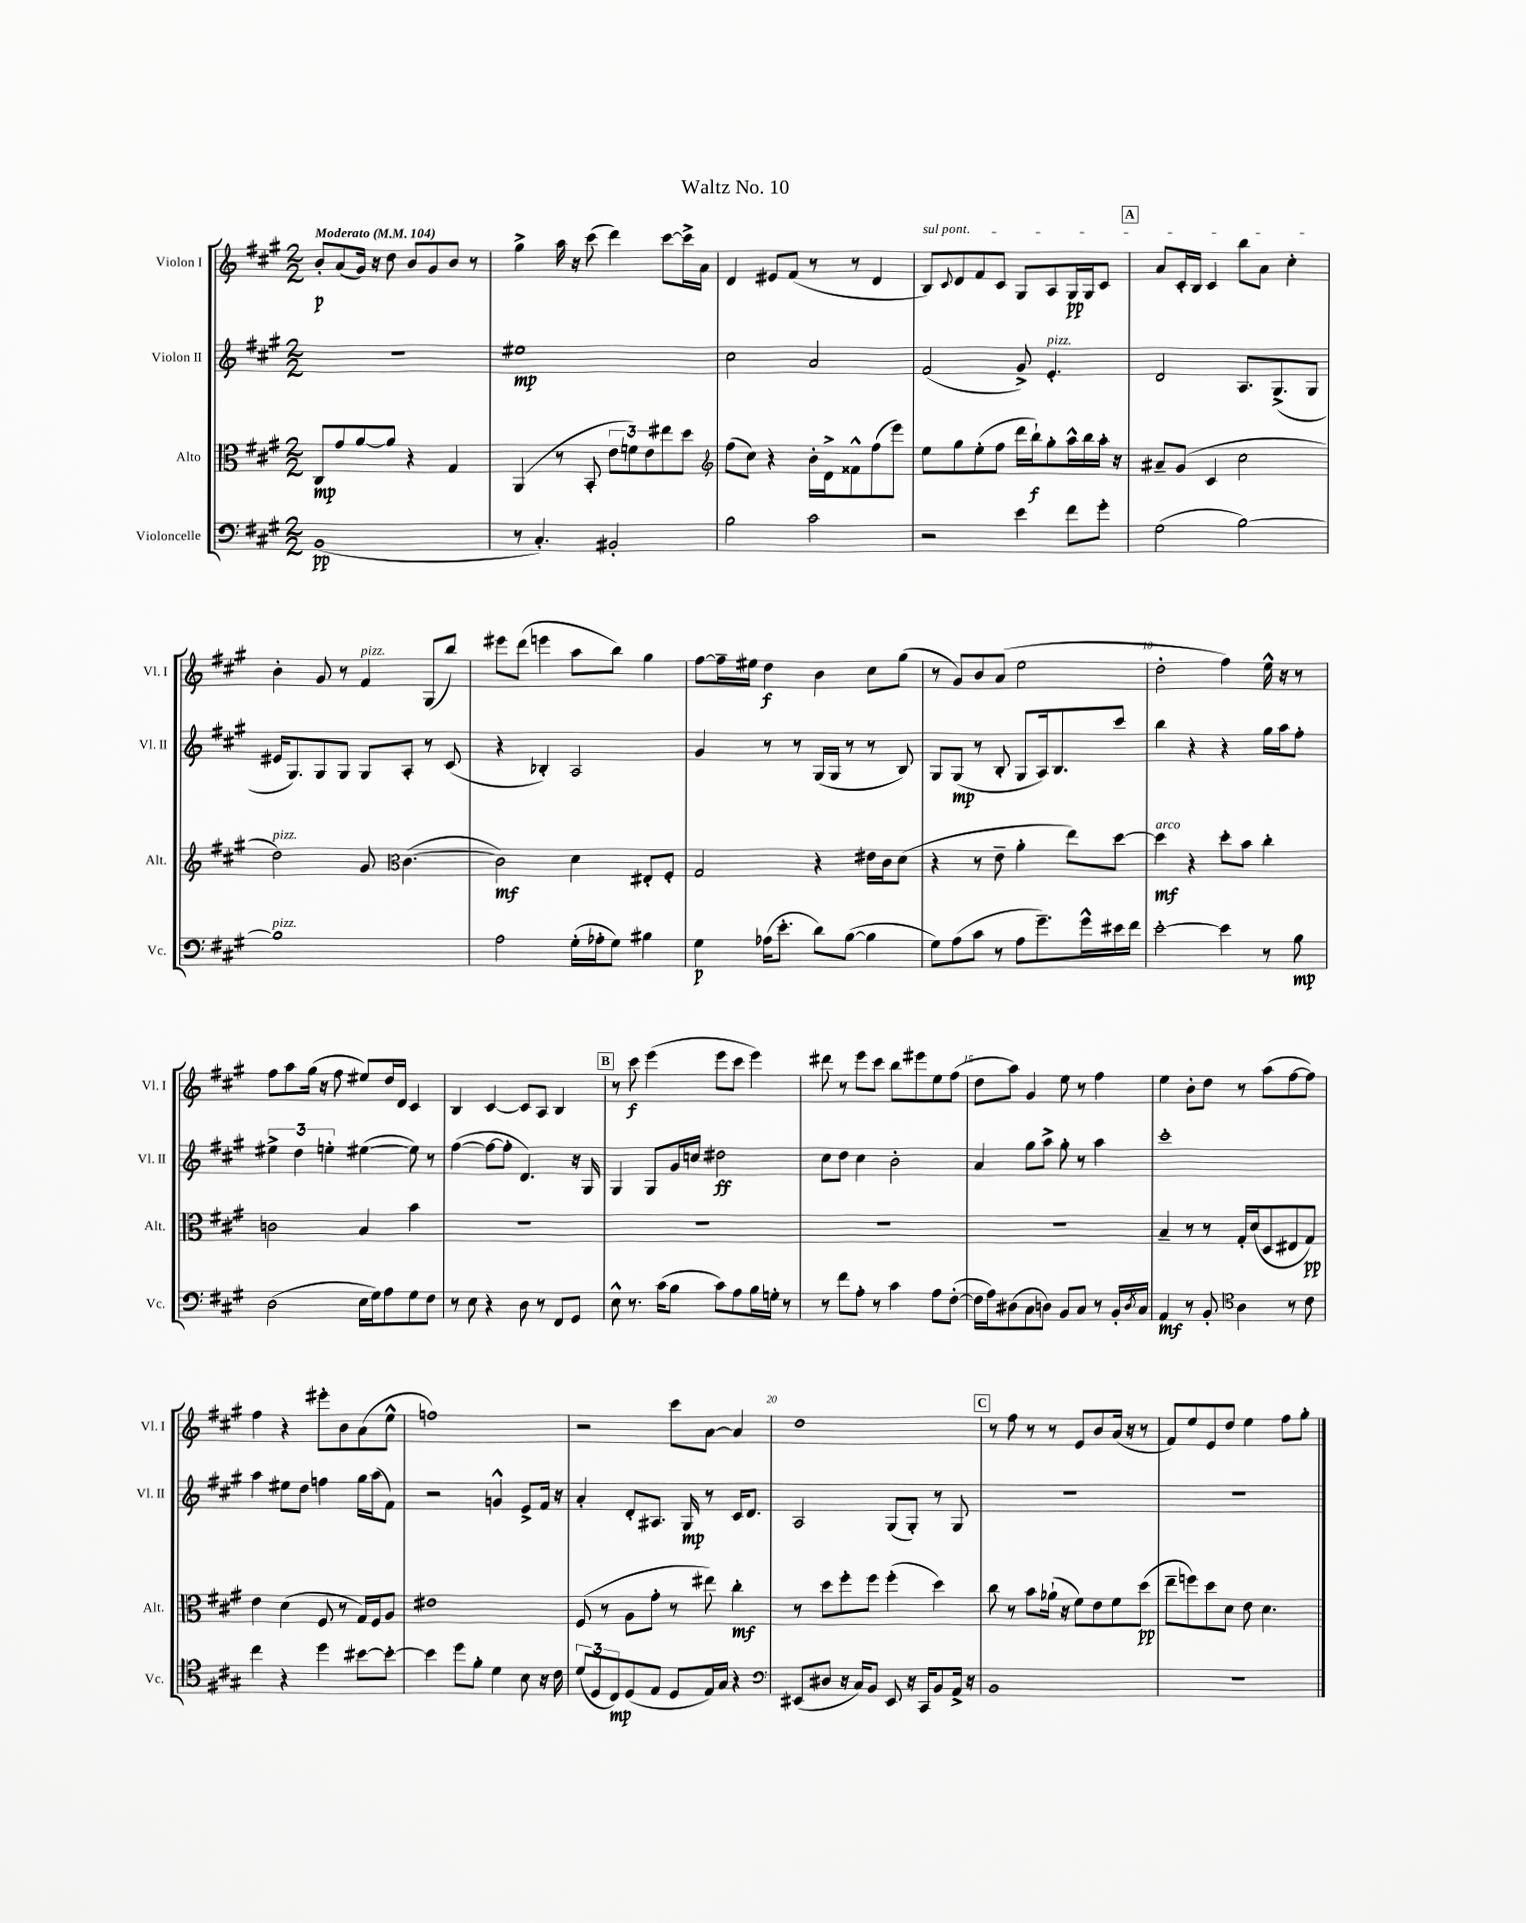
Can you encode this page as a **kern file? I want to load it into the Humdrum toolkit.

**kern	**dynam	**kern	**dynam	**kern	**dynam	**kern	**dynam
*part4	*part4	*part3	*part3	*part2	*part2	*part1	*part1
*staff4	*staff4	*staff3	*staff3	*staff2	*staff2	*staff1	*staff1
*I"Violoncelle	*	*I"Alto	*	*I"Violon II	*	*I"Violon I	*
*I'Vc.	*	*I'Alt.	*	*I'Vl. II	*	*I'Vl. I	*
*clefF4	*	*clefC3	*	*clefG2	*	*clefG2	*
*k[f#c#g#]	*	*k[f#c#g#]	*	*k[f#c#g#]	*	*k[f#c#g#]	*
*M2/2	*	*M2/2	*	*M2/2	*	*M2/2	*
*MM104	*	*MM104	*	*MM104	*	*MM104	*
=1	=1	=1	=1	=1	=1	=1	=1
!	!	!	!	!	!	!LO:TX:a:B:t=Moderato	!
(1BB	pp	8C#/L	mp	1r	.	8b'/L	p
.	.	8g#/	.	.	.	(8a/	.
.	.	[8a/	.	.	.	16g#/Jk)	.
.	.	.	.	.	.	16r	.
.	.	8a/J]	.	.	.	8dd\	.
.	.	4r	.	.	.	8b/L	.
.	.	.	.	.	.	8g#/	.
.	.	4G#/	.	.	.	8b/J	.
.	.	.	.	.	.	8r	.
=2	=2	=2	=2	=2	=2	=2	=2
8r	.	(4AA/	.	1ee#X	mp	4gg#^\	.
4.C#'/)	.	.	.	.	.	.	.
.	.	8r	.	.	.	16aa\	.
.	.	.	.	.	.	16r	.
.	.	8BB'/	.	.	.	(8ccc#\	.
2BB#X'/	.	12e\L	.	.	.	4ddd\)	.
.	.	12fn\)	.	.	.	.	.
.	.	12e\	.	.	.	.	.
.	.	8ee#X\	.	.	.	[8ccc#\L	.
.	.	8dd\J	.	.	.	16ccc#^\L]	.
.	.	.	.	.	.	16a\JJ	.
=3	=3	=3	=3	=3	=3	=3	=3
*	*	*clefG2	*	*	*	*	*
2B\	.	(8ff#\L	.	2cc#\	.	4d/	.
.	.	8cc#\J)	.	.	.	.	.
.	.	4r	.	.	.	8e#X/L	.
.	.	.	.	.	.	(8f#/J	.
2c#\	.	16b'\LL	.	2a/	.	8r	.
.	.	16d^\J	.	.	.	.	.
.	.	8f##X^^\	.	.	.	8r	.
.	.	(8ff#\	.	.	.	4d/	.
.	.	8eee\J)	.	.	.	.	.
=4	=4	=4	=4	=4	=4	=4	=4
!	!	!	!	!	!	!LO:TX:a:i:t=sul pont.	!
2r	.	8ee\L	.	(2f#/	.	8B/L)	.
.	.	.	.	.	.	8qqc#/	.
.	.	8gg#\	.	.	.	8d/	.
.	.	(8ee'\	.	.	.	8f#/	.
.	.	8ff#\J	.	.	.	8c#/J	.
4e\	.	16ddd\LL	.	8g#^/)	.	8G#/L	.
.	.	16bb`\J)	f	.	.	.	.
!	!	!	!	!LO:TX:a:i:t=pizz.	!	!	!
.	.	8gg#'\	.	4.e'/	.	8A/	.
8f#\L	.	16aa^^\L	.	.	.	16G#/L	pp
.	.	16bb\	.	.	.	16G#/J	.
8g#'\J	.	16aa'\JJ	.	.	.	8c#/J	.
.	.	16r	.	.	.	.	.
!!LO:REH:place=s1:t=A
=5	=5	=5	=5	=5	=5	=5	=5
(2G#\	.	8a#X~/L	.	2d/	.	8a/L	.
.	.	(8g#/J	.	.	.	16c#'/L	.
.	.	.	.	.	.	16B/JJ	.
.	.	4c#/	.	.	.	4c#/	.
[2B\)	.	2cc#\	.	8.A/L	.	8bb\L	.
.	.	.	.	.	.	8a\J	.
.	.	.	.	(8.G#^/	.	.	.
.	.	.	.	.	.	4cc#'\	.
.	.	.	.	8G#/J	.	.	.
!!LO:LB:g=z
=6	=6	=6	=6	=6	=6	=6	=6
!	!	!LO:TX:a:i:t=pizz.	!	!	!	!	!
!LO:TX:a:i:t=pizz.	!	!	!	!	!	!	!
1B]	.	2dd\)	.	16e#X/KL	.	4b'\	.
.	.	.	.	8.G#/)	.	.	.
.	.	.	.	8G#/	.	8g#/	.
.	.	.	.	8G#/J	.	8r	.
!	!	!	!	!	!	!LO:TX:a:i:t=pizz.	!
.	.	8g#/	.	8G#/L	.	4f#/	.
*	*	*clefC3	*	*	*	*	*
.	.	([4.c#\	.	8A'/J	.	.	.
.	.	.	.	8r	.	(8G#/L	.
.	.	.	.	(8c#/	.	8bb/J)	.
=7	=7	=7	=7	=7	=7	=7	=7
2A\	.	2c#\])	mf	4r	.	8eee#X\L	.
.	.	.	.	.	.	(8ddd\J	.
.	.	.	.	4B-X'/)	.	4eeen\	.
(16G#'\LL	.	4d\	.	2A/	.	8aa\L	.
16A-X'\J	.	.	.	.	.	.	.
8G#\J)	.	.	.	.	.	8bb\J)	.
4B#X\	.	8E#X'/L	.	.	.	4gg#\	.
.	.	8F#'/J	.	.	.	.	.
=8	=8	=8	=8	=8	=8	=8	=8
4G#\	p	2G#/	.	4g#/	.	[8ff#\L	.
.	.	.	.	.	.	16ff#~\L]	.
.	.	.	.	.	.	16ee#X\JJ	.
(16A-X\KL	.	.	.	8r	.	4dd\	f
8.e'\J	.	.	.	.	.	.	.
.	.	.	.	8r	.	.	.
8d\L)	.	4r	.	(16G#/LL	.	4b\	.
.	.	.	.	16G#/JJ	.	.	.
([8B\J	.	.	.	8r	.	.	.
4B\]	.	16e#X\LL	.	8r	.	8cc#\L	.
.	.	16c#\J	.	.	.	.	.
.	.	(8d\J	.	8B/)	.	(8gg#\J	.
=9	=9	=9	=9	=9	=9	=9	=9
8G#\L)	.	4r	.	8G#/L	.	8r	.
(8A\	.	.	.	(8G#/J	mp	8g#/L)	.
8c#\J	.	8r	.	8r	.	8b/	.
8r	.	8e~\	.	8B'/	.	(8a/J	.
8A\L	.	4a'\	.	8G#/L	.	2ee\	.
8.g#~\)	.	.	.	16A/k)	.	.	.
.	.	.	.	8.B/	.	.	.
.	.	8ee\L)	.	.	.	.	.
16g#^^\L	.	.	.	.	.	.	.
16e#X\	.	[8dd\J	.	8ccc#/J	.	.	.
16f#\JJ	.	.	.	.	.	.	.
=10	=10	=10	=10	=10	=10	=10	=10
!	!	!LO:TX:a:i:t=arco	!	!	!	!	!
[2e'\	.	4dd\]	mf	4bb\	.	2dd'\	.
.	.	4r	.	4r	.	.	.
4e\]	.	8dd'\L	.	4r	.	4ff#\)	.
.	.	8b\J	.	.	.	.	.
8r	.	4cc#'\	.	16gg#\LL	.	16ee^^\	.
.	.	.	.	16aa\J	.	16r	.
8B\	mp	.	.	8ff#'\J	.	8r	.
!!LO:LB:g=z
=11	=11	=11	=11	=11	=11	=11	=11
(2D\	.	2cn\	.	6ee#X^\	.	8ff#\L	.
.	.	.	.	.	.	8aa\	.
.	.	.	.	6dd\	.	.	.
.	.	.	.	.	.	(16gg#\Jk	.
.	.	.	.	.	.	16r	.
.	.	.	.	6een'\	.	.	.
.	.	.	.	.	.	8ff#\	.
16E\LL	.	4B/	.	([4ee#X\	.	8ee#X/L)	.
16G#\J)	.	.	.	.	.	.	.
8A\	.	.	.	.	.	16dd/L	.
.	.	.	.	.	.	16d/JJ	.
8G#\	.	4b\	.	8ee#\])	.	4c#/	.
8F#\J	.	.	.	8r	.	.	.
=12	=12	=12	=12	=12	=12	=12	=12
8r	.	1r	.	([4ff#\	.	4B/	.
8E\	.	.	.	.	.	.	.
4r	.	.	.	8ff#\L_	.	[4c#/	.
.	.	.	.	8ff#'\J]	.	.	.
8D\	.	.	.	4.d/)	.	8c#/L]	.
8r	.	.	.	.	.	8A/J	.
8FF#/L	.	.	.	.	.	4B/	.
8GG#/J	.	.	.	16r	.	.	.
.	.	.	.	16G#/	.	.	.
!!LO:REH:place=s1:t=B
=13	=13	=13	=13	=13	=13	=13	=13
8E^^\	.	1r	.	4G#/	.	8r	.
8.r	.	.	.	.	.	8ccc#\	f
.	.	.	.	8G#/L	.	(4eee\	.
(16c#\KL	.	.	.	.	.	.	.
8B\J	.	.	.	16g#/L	.	.	.
.	.	.	.	16ccn/JJ	.	.	.
8c#\L)	.	.	.	2dd#X\	ff	8eee\L	.
8A\	.	.	.	.	.	8ccc#\J	.
16B\L	.	.	.	.	.	4eee\)	.
16Gn'\JJ	.	.	.	.	.	.	.
8r	.	.	.	.	.	.	.
=14	=14	=14	=14	=14	=14	=14	=14
8r	.	1r	.	8cc#\L	.	8ddd#X\	.
8f#\L	.	.	.	8dd\J	.	8r	.
8A'\J	.	.	.	4cc#\	.	8eee\L	.
8r	.	.	.	.	.	8ccc#\J	.
4c#\	.	.	.	2b'\	.	8bb\L	.
.	.	.	.	.	.	8eee#X\	.
8A\L	.	.	.	.	.	8ee\	.
([8F#'\J	.	.	.	.	.	(8ff#\J	.
=15	=15	=15	=15	=15	=15	=15	=15
16F#\LL]	.	1r	.	4a/	.	8dd\L	.
16A\J)	.	.	.	.	.	.	.
(8D#X\	.	.	.	.	.	8aa\J)	.
8C#\	.	.	.	8gg#\L	.	4g#/	.
8Dn\J)	.	.	.	8aa^\J	.	.	.
8BB/L	.	.	.	8gg#'\	.	8ee\	.
8C#/J	.	.	.	8r	.	8r	.
8r	.	.	.	4aa\	.	4ff#\	.
16BB'/LL	.	.	.	.	.	.	.
8qD/	.	.	.	.	.	.	.
16C#/JJ	.	.	.	.	.	.	.
=16	=16	=16	=16	=16	=16	=16	=16
4AA/	mf	4B~/	.	1ccc#'	.	4ee\	.
8r	.	8r	.	.	.	8b'\L	.
8BB'/	.	8r	.	.	.	8dd\J	.
*clefC4	*	*	*	*	*	*	*
4A\	.	16G#'/LL	.	.	.	8r	.
.	.	(16d/J	.	.	.	.	.
.	.	8D/	.	.	.	(8aa\L	.
8r	.	8E#X/	.	.	.	[8ff#\	.
8c#\	.	8G#/J)	pp	.	.	8ff#\J])	.
!!LO:LB:g=z
=17	=17	=17	=17	=17	=17	=17	=17
4cc#\	.	4e\	.	4aa\	.	4ff#\	.
4r	.	(4d\	.	8ee#X\L	.	4r	.
.	.	.	.	8dd\J	.	.	.
4dd\	.	8F#/	.	4ffn\	.	8eee#X'\L	.
.	.	8r	.	.	.	8b\	.
[8b#X\L	.	16G#/LL)	.	16gg#\LL	.	(8a\	.
.	.	16F#/J	.	(16aa\J	.	.	.
8b#'\J_	.	8A/J	.	8f#\J)	.	8ee^^\J	.
=18	=18	=18	=18	=18	=18	=18	=18
4b#\]	.	1e#X	.	2r	.	1ffn)	.
8dd\L	.	.	.	.	.	.	.
8f#'\J	.	.	.	.	.	.	.
4d\	.	.	.	4gn^^/	.	.	.
8B\	.	.	.	8e^/L	.	.	.
16r	.	.	.	16f#/Jk	.	.	.
16c#\	.	.	.	16r	.	.	.
=19	=19	=19	=19	=19	=19	=19	=19
(12d/L	.	(8F#/	.	4a'/	.	2r	.
12D/	.	.	.	.	.	.	.
.	.	8r	.	.	.	.	.
12C#/)	mp	.	.	.	.	.	.
(8D/	.	8A\L	.	8d'/L	.	.	.
8E/J	.	8g#'\J	.	8.A#X/J	.	.	.
8D/L	.	8r	.	.	.	8ccc#\L	.
.	.	.	.	16G#/	mp	.	.
16E/L)	.	8ee#X\)	.	8r	.	[8a\J	.
16G#/JJ	.	.	.	.	.	.	.
4r	.	4cc#'\	mf	16c#/KL	.	4a/]	.
.	.	.	.	8.d/J	.	.	.
=20	=20	=20	=20	=20	=20	=20	=20
*clefF4	*	*	*	*	*	*	*
(8EE#X/L	.	8r	.	2A/	.	1dd	.
8D#X/J	.	8dd\L	.	.	.	.	.
16r	.	8ff#'\	.	.	.	.	.
16C#/KL)	.	.	.	.	.	.	.
8BB/J	.	8ff#\J	.	.	.	.	.
8EE#/	.	(4ff#'\	.	(8G#/L	.	.	.
16r	.	.	.	8G#'/J)	.	.	.
16CC#/KL	.	.	.	.	.	.	.
8BB/	.	4dd\)	.	8r	.	.	.
16AA^/Jk	.	.	.	8G#/	.	.	.
16r	.	.	.	.	.	.	.
!!LO:REH:place=s1:t=C
=21	=21	=21	=21	=21	=21	=21	=21
1BB	.	8cc#\	.	1r	.	8r	.
.	.	8r	.	.	.	8ff#\	.
.	.	8b\L	.	.	.	8r	.
.	.	(16a-X`\Jk	.	.	.	8r	.
.	.	16r	.	.	.	.	.
.	.	8f#\L)	.	.	.	8e/L	.
.	.	8e\	.	.	.	8b/	.
.	.	8f#\	.	.	.	(16a/Jk	.
.	.	.	.	.	.	16r	.
.	.	(8dd\J	pp	.	.	8r	.
=22	=22	=22	=22	=22	=22	=22	=22
1r	.	8ee~\L	.	1r	.	8f#/L)	.
.	.	8ffn\)	.	.	.	8ee/	.
.	.	8dd\	.	.	.	8e/	.
.	.	8d\J	.	.	.	8dd/J	.
.	.	8e\	.	.	.	4ee\	.
.	.	4.d\	.	.	.	.	.
.	.	.	.	.	.	8ff#\L	.
.	.	.	.	.	.	8gg#'\J	.
==	==	==	==	==	==	==	==
*-	*-	*-	*-	*-	*-	*-	*-
